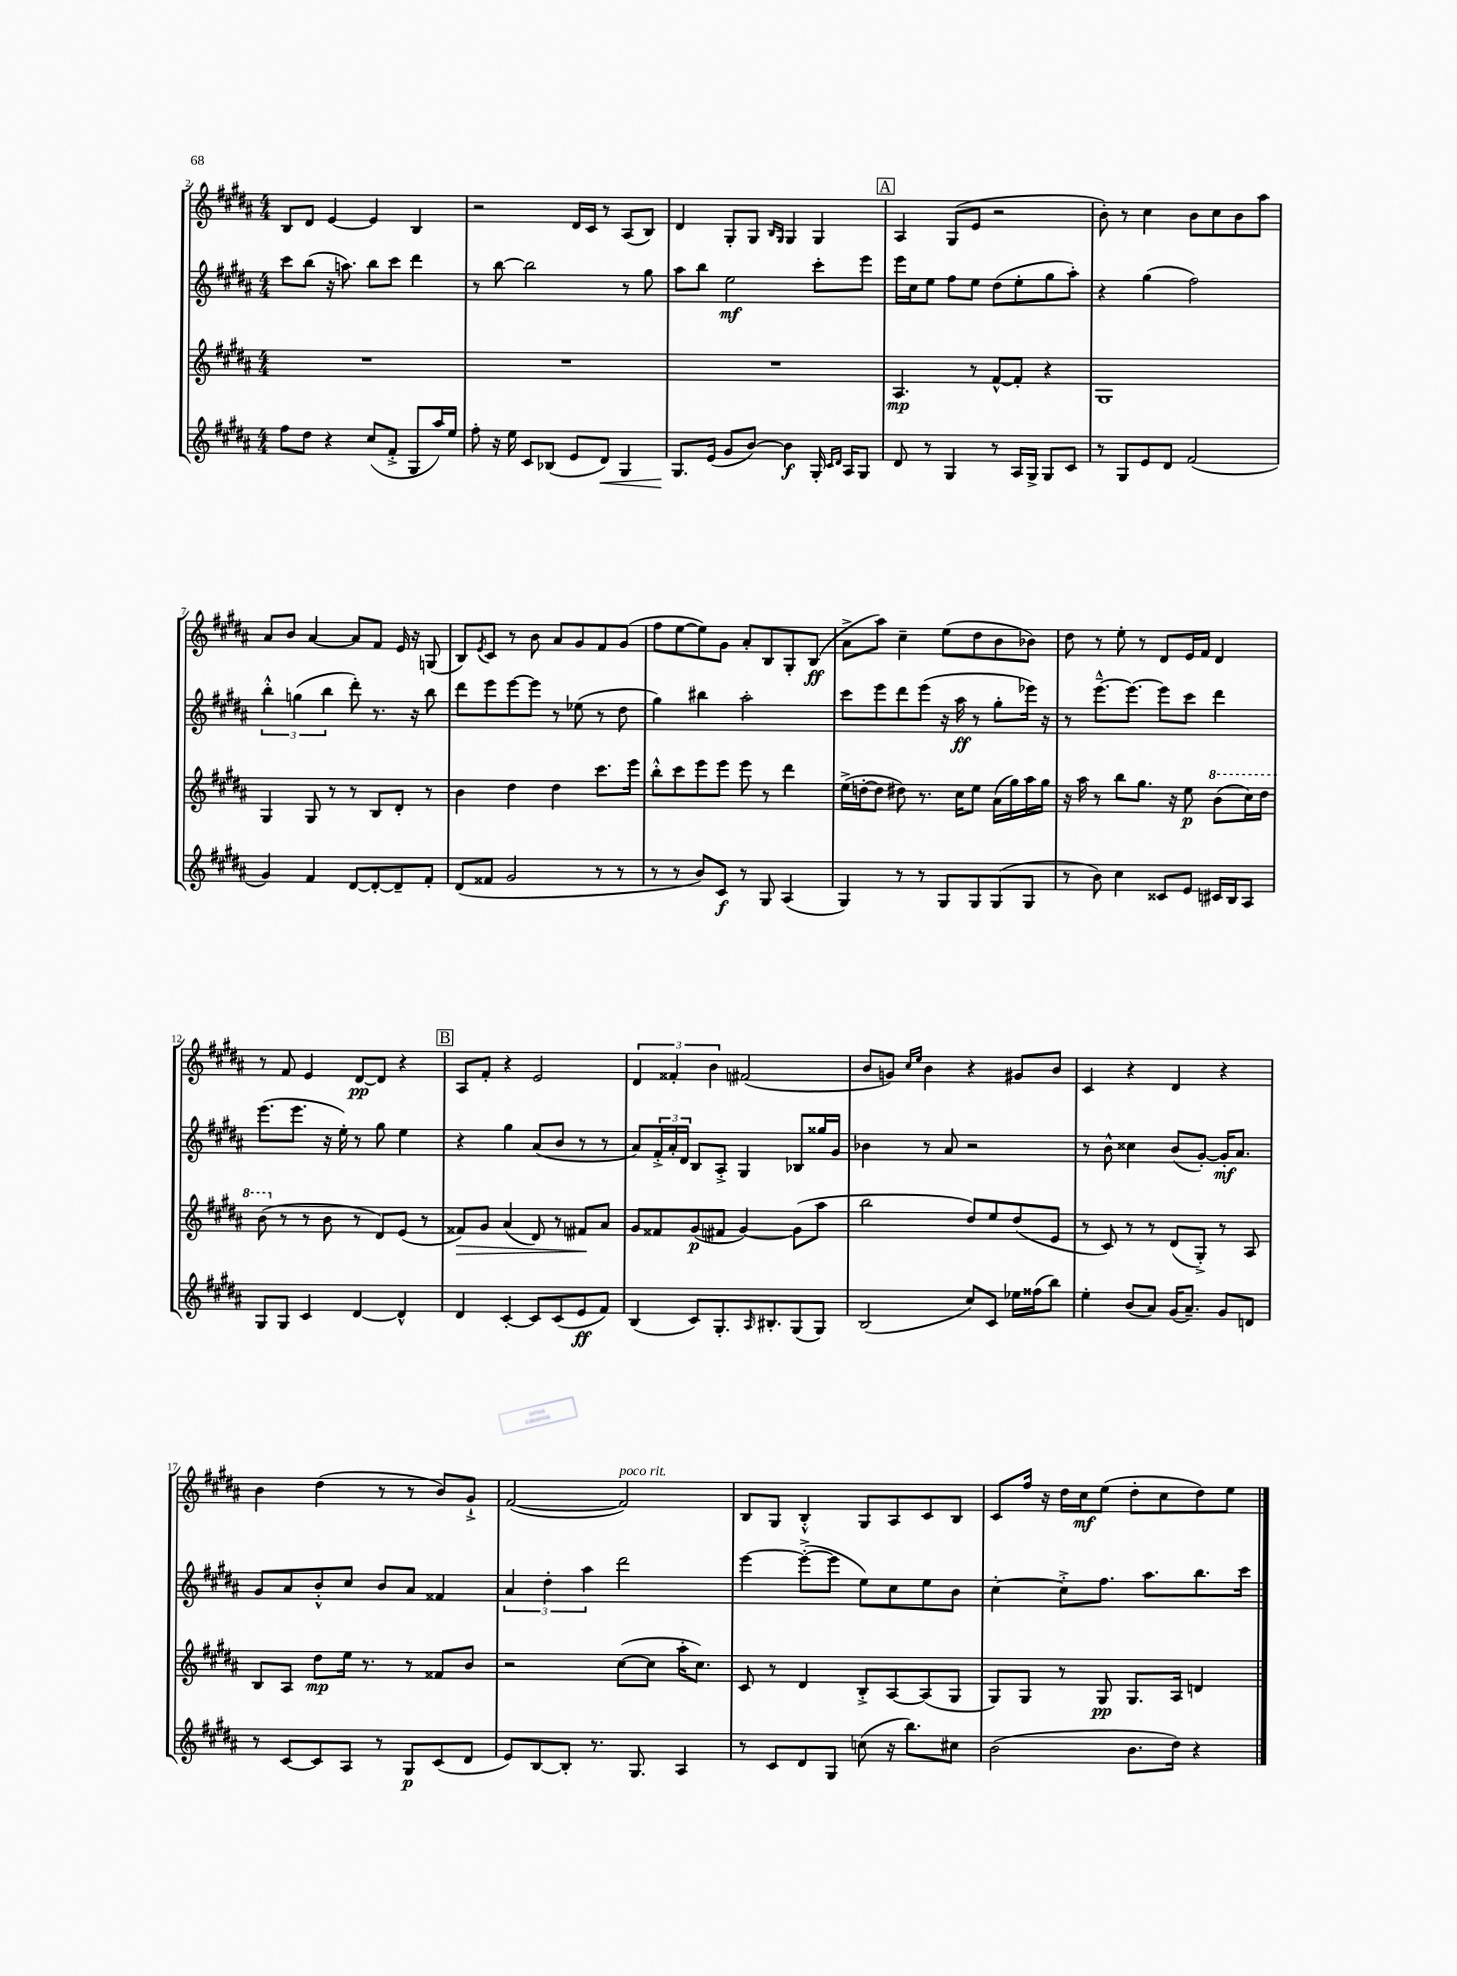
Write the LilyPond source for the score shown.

<<
\new StaffGroup <<
\new Staff = "s0" {
    \clef treble \key b \major \numericTimeSignature \time 4/4
    b8 dis'8 e'4~ e'4 b4 |
    r2 dis'16 cis'16 r8 ais8( b8) |
    dis'4 gis8-. gis8 \grace { b16 gis16 } gis4 gis4 |
    \mark \markup { \box "A" } ais4 gis8( e'8 r2 |
    b'8-.) r8 cis''4 b'8 cis''8 b'8 ais''8 |
    ais'8 b'8 ais'4~ ais'8 fis'8 e'16 r16 g8( |
    b8) \acciaccatura { e'8 } cis'8 r8 b'8 ais'8 gis'8 fis'8 gis'8( |
    fis''8 e''8~ e''8) gis'8 ais'8-. b8 gis8-. b8\ff( |
    ais'8-> ais''8) cis''4-- e''8( dis''8 b'8 bes'8) |
    dis''8 r8 e''8-. r8 dis'8 e'16 fis'16 dis'4 |
    r8 fis'8 e'4 dis'8~\pp dis'8 r4 |
    \mark \markup { \box "B" } ais8 fis'8-. r4 e'2 |
    \tuplet 3/2 { dis'4 fisis'4-. b'4 } fis'2( |
    b'8 g'8) \grace { cis''16 e''16 } b'4 r4 gis'8 b'8 |
    cis'4 r4 dis'4 r4 |
    b'4 dis''4( r8 r8 b'8) gis'8-!-> |
    fis'2~( fis'2^\markup { \italic "poco rit." }) |
    b8 gis8 b4-.-^ gis8 ais8 cis'8 b8 |
    cis'8 fis''16 r16 dis''16 cis''16\mf e''8( dis''8-. cis''8 dis''8) e''8 \bar "|." |
}
\new Staff = "s1" {
    \clef treble \key b \major \numericTimeSignature \time 4/4
    cis'''8 b''8( r16 a''8.) b''8 cis'''8 dis'''4 |
    r8 b''8~ b''2 r8 gis''8 |
    ais''8 b''8 e''2\mf cis'''8-. e'''8 |
    \mark \markup { \box "A" } e'''16 cis''16 e''8 fis''8 e''8 dis''8( e''8-. gis''8 ais''8-.) |
    r4 gis''4( fis''2) |
    \tuplet 3/2 { b''4-.-^ g''4( b''4 } dis'''8-.) r8. r16 b''8 |
    dis'''8 e'''8 e'''8~ e'''8 r8 ees''8( r8 dis''8 |
    gis''4) bis''4 ais''2-. |
    cis'''8 e'''8 dis'''8 e'''8( r16 ais''16\ff r8 gis''8-. ees'''16) r16 |
    r8 e'''8.~---^ e'''8.~ e'''8 cis'''8 dis'''4 |
    e'''8.( e'''8. r16 e''16-.) r8 gis''8 e''4 |
    \mark \markup { \box "B" } r4 gis''4 ais'8( b'8 r8 r8 |
    ais'8) \tuplet 3/2 { fis'16-.-> ais'16-. dis'16 } b8 ais8-.-> gis4 bes8 gisis''16 gis'16 |
    bes'4 r8 ais'8 r2 |
    r8 b'8-^ cisis''4 b'8( gis'8~-.) gis'16-.\mf ais'8. |
    gis'8 ais'8 b'8-.-^ cis''8 b'8 ais'8 fisis'4 |
    \tuplet 3/2 { ais'4 dis''4-. ais''4 } dis'''2 |
    e'''4~ e'''8~-.->( e'''8 e''8) cis''8 e''8 b'8 |
    cis''4~-. cis''8-.-> fis''8. ais''8. b''8. cis'''16 \bar "|." |
}
\new Staff = "s2" {
    \clef treble \key b \major \numericTimeSignature \time 4/4
    R1 |
    R1 |
    R1 |
    \mark \markup { \box "A" } ais4.\mp r8 fis'8~-^ fis'8-. r4 |
    gis1 |
    gis4 gis8 r8 r8 b8 dis'8-. r8 |
    b'4 dis''4 dis''4 cis'''8. e'''16 |
    b''8-.-^ cis'''8 e'''8 e'''8 e'''8 r8 dis'''4 |
    e''16->( d''16~-. d''8 dis''8) r8. cis''16 e''8 ais'16( gis''16) ais''16 gis''16 |
    r16 ais''16 r8 b''8 gis''8. r16 e''8\p \ottava #1 b''8( cis'''16) dis'''16 |
    b''8( \ottava #0 r8 r8 b'8 r8 dis'8) e'8( r8 |
    \mark \markup { \box "B" } fisis'8\>) gis'8 ais'4( dis'8) r8 fis'8\! ais'8 |
    gis'8 fisis'8 gis'8\p( fis'8 gis'4~) gis'8( ais''8 |
    b''2 dis''8) e''8 dis''8( e'8 |
    r8 cis'8) r8 r8 dis'8( gis8-.->) r8 ais8 |
    b8 ais8 dis''8\mp e''16 r8. r8 fisis'8 b'8 |
    r2 cis''8~( cis''8 ais''16-. cis''8.) |
    cis'8 r8 dis'4 b8-.-> ais8~ ais8( gis8 |
    gis8) gis8 r8 gis8\pp gis8. ais16 d'4 \bar "|." |
}
\new Staff = "s3" {
    \clef treble \key b \major \numericTimeSignature \time 4/4
    fis''8 dis''8 r4 cis''8( fis'8-.-> gis8 ais''16) e''16 |
    fis''8-. r16 e''16 cis'8 bes8( e'8 dis'8\<) gis4 |
    gis8.\! e'16( gis'8 b'8~) b'4\f gis16-. \grace { cis'16 dis'16 } ais16 gis8 |
    \mark \markup { \box "A" } dis'8 r8 gis4 r8 ais16 gis16-> gis8 cis'8 |
    r8 gis8 e'8 dis'8 fis'2( |
    gis'4) fis'4 dis'8~ dis'8~-. dis'8-- fis'8-. |
    dis'8( fisis'8 gis'2 r8 r8 |
    r8 r8 b'8) cis'8\f r8 gis8 ais4( |
    gis4) r8 r8 gis8 gis8 gis8( gis8 |
    r8 b'8) cis''4 cisis'8 e'8 cis'16 b16 ais8 |
    gis8 gis8 cis'4 dis'4~ dis'4-^ |
    \mark \markup { \box "B" } dis'4 cis'4~-. cis'8 cis'8( e'8\ff fis'8) |
    b4( cis'8) gis8.-. \grace { ais16 } bis8.-. gis8( gis8) |
    b2( cis''8) cis'8 ees''16 fisis''16( b''8) |
    e''4-. b'8( ais'8) gis'16( ais'8.--) gis'8 d'8 |
    r8 cis'8~ cis'8 ais8 r8 gis8\p cis'8( dis'8 |
    e'8) b8~ b8-. r8. gis8. ais4 |
    r8 cis'8 dis'8 gis8 c''8( r16 b''8.) cis''8 |
    b'2( b'8. dis''16) r4 \bar "|." |
}
>>
>>
\layout { \context { \Score currentBarNumber = #2 } }
